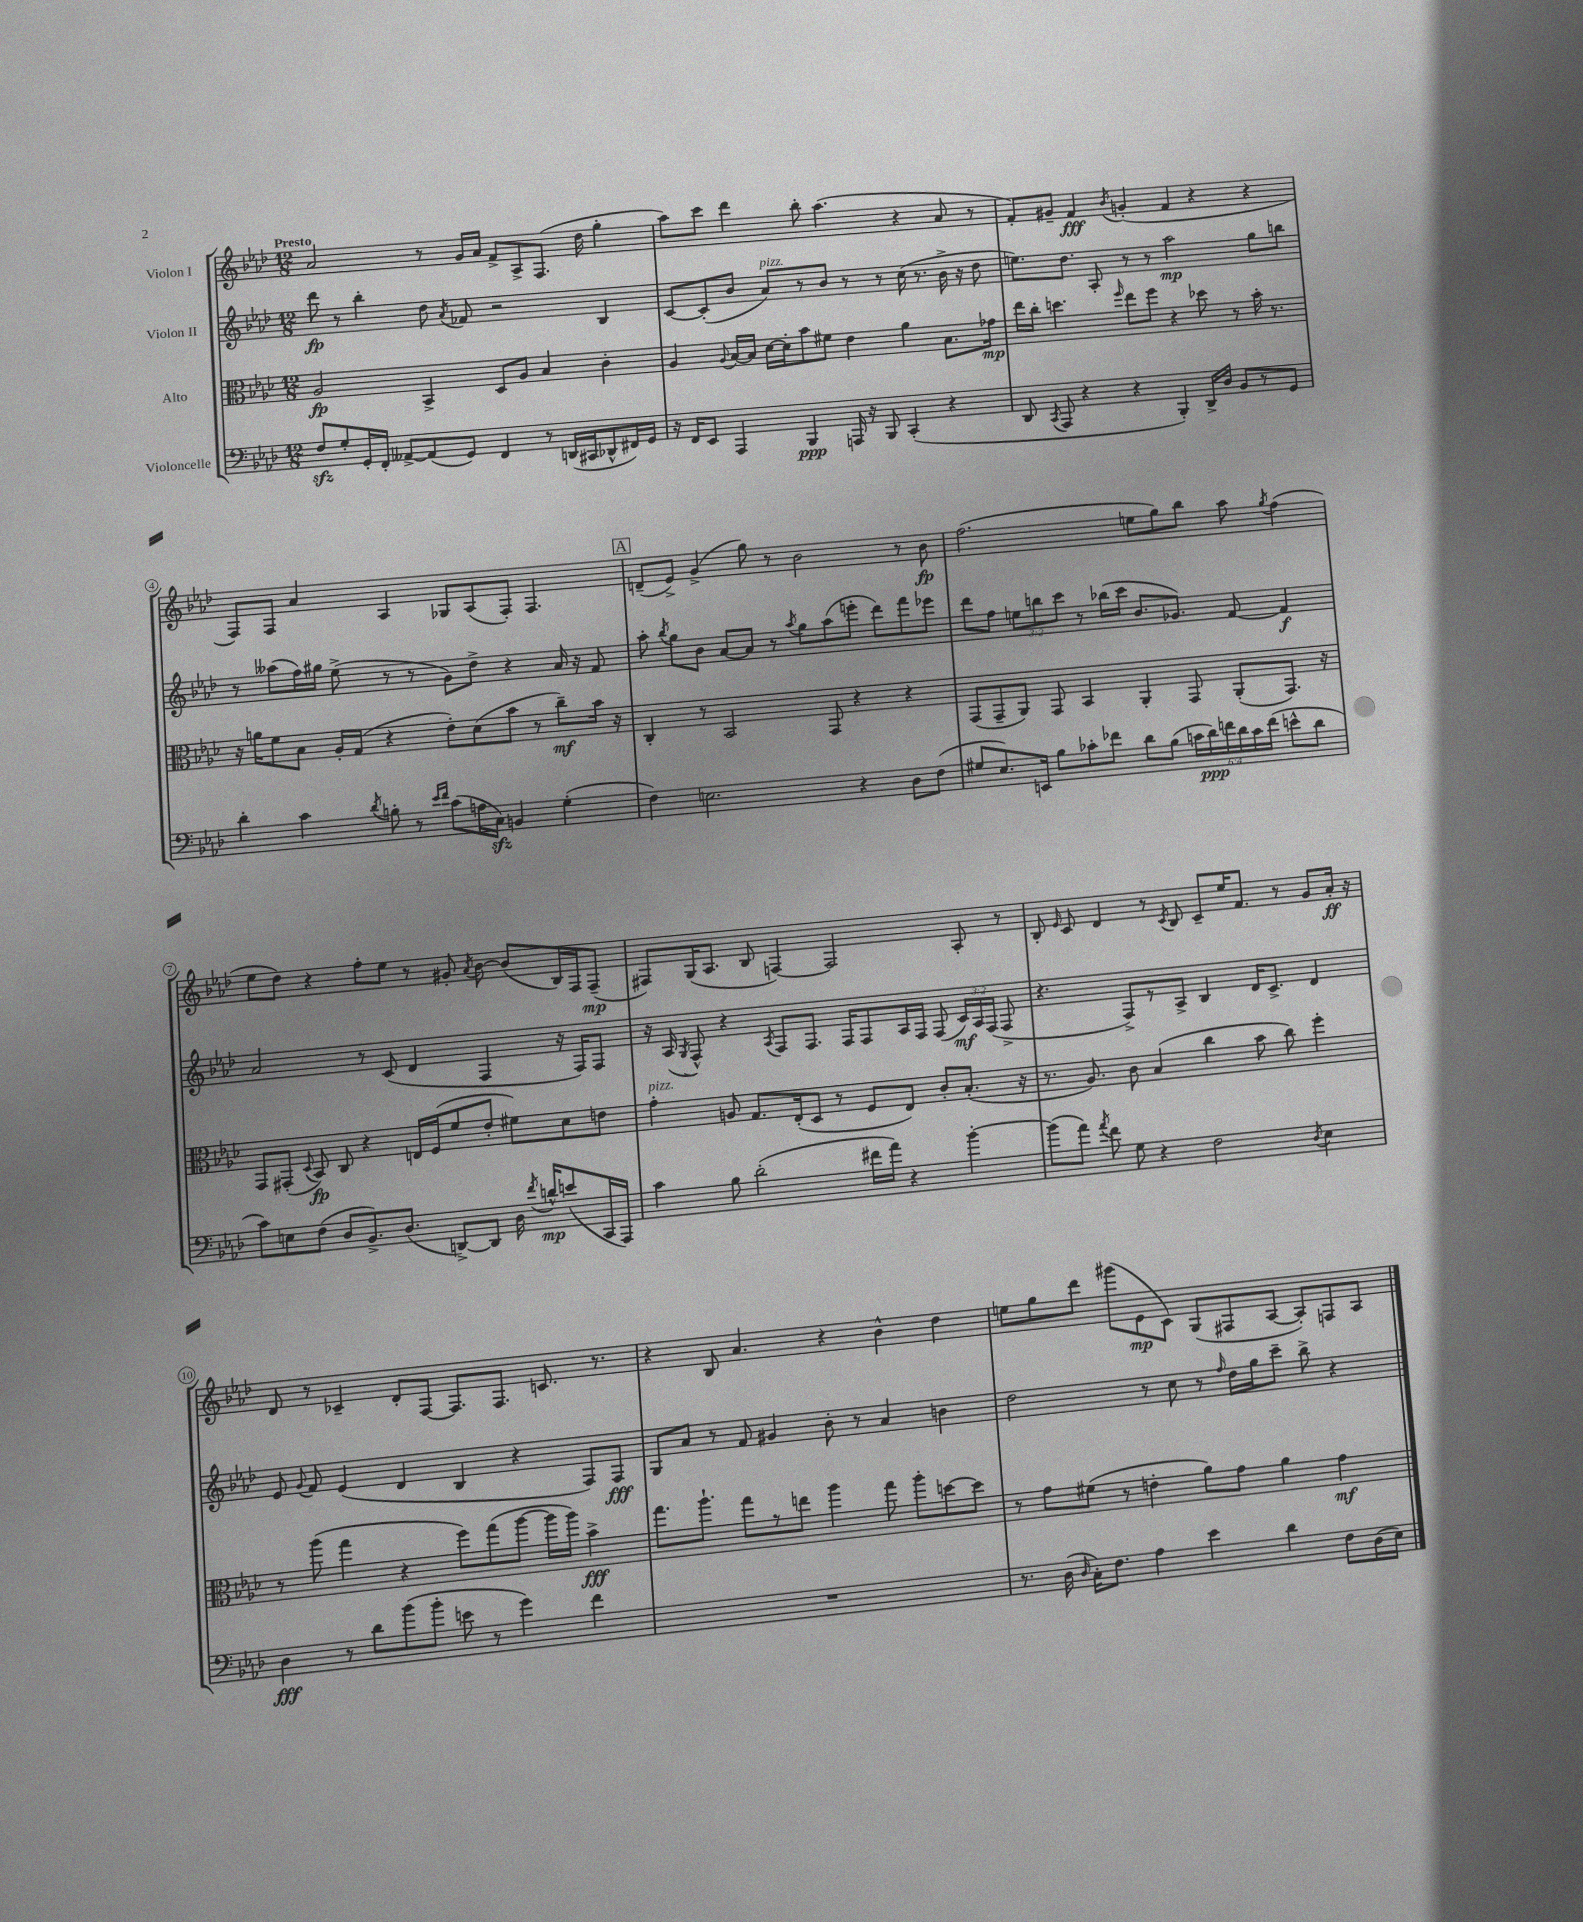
<<
\new StaffGroup <<
\new Staff = "s0" \with { instrumentName = "Violon I" } {
    \clef treble \key aes \major \numericTimeSignature \time 12/8 \tempo "Presto"
    \autoBeamOff aes'2 r8 g'16[ aes'16] f'8[-> aes8-> f8.]( des''16 g''4-. |
    aes''8[) c'''8] des'''4 bes''8-. aes''4.( r4 aes'8 r8 |
    f'8[-.) gis'8]-- f'4\fff \acciaccatura { bes'8 } g'4-.( f'4 r4 r4 |
    f8[) f8] aes'4 aes4 ges8[ aes8( f8]-.) f4. |
    \mark \markup { \box "A" } d'8[--( ees'8]->) g'4->( g''8) r8 bes'2 r8 bes'8\fp |
    f''2.( e''8[ g''8) bes''8] aes''8 \acciaccatura { g''8 } f''4( |
    ees''8[ des''8]) r4 f''8[-. ees''8] r8 gis'8-. \acciaccatura { aes'8 } bes'8~ bes'8[( bes16) f16 f8]--\mp( |
    fis8[) g16( aes8.] bes8 f4~) f2 aes8-. r8 |
    bes8-. \grace { ees'16 } c'8 des'4 r8 \acciaccatura { c'8 } bes8 c'8[-- ees''16 f'8.] r8 g'8[ aes'16]-.\ff r16 |
    des'8 r8 ces'4-- des'8[-. f8]~ f8.[ f8.] c'8. r8. |
    r4 bes8 aes'4. r4 bes'4-^ des''4 |
    e''8[ g''8 des'''8] gis'''8[( ees'8\mp c'8]) g8[( fis8 aes8]~ aes8[-.) f8 aes8] \bar "|." |
}
\new Staff = "s1" \with { instrumentName = "Violon II" } {
    \clef treble \key aes \major \numericTimeSignature \time 12/8 \override Staff.TupletNumber.text = #tuplet-number::calc-fraction-text
    \autoBeamOff des'''8\fp r8 bes''4-. des''8 \acciaccatura { aes'8 } fes'8 r2 bes4 |
    c'8[~ c'8-.( bes'8] aes'8[^\markup { \italic "pizz." }) r8 bes'8] r8 r8 c''16( r8. bes'16-> r16 des''8 |
    e''8.[) des''8.] aes8-. r8 r8 aes''2\mp g''8[ b''8] |
    r8 aeses''8[( f''16) gis''16] ees''8->( r8 r8 g'8[) des''8]-> r4 aes'16 r16 f'8 |
    \mark \markup { \box "A" } aes''8-. \acciaccatura { bes''8 } g''8[ bes'8] aes'8[~ aes'8] r8 \acciaccatura { aes''8 } g''8[ aes''8( e'''8]-. des'''8[) f'''8 ees'''8] |
    des'''8[ f''8] \tuplet 3/2 { e''8[ b''8 c'''8] } r8 bes''16[( c'''16] bes'8.[ ges'8.]) f'8~ f'4\f |
    aes'2 r8 c'8( des'4 f4 r16 f16[) f8] |
    r16 aes16( \acciaccatura { g8 } f8-^) r4 \acciaccatura { aes8 } f8[ f8.] f16[ f8 aes16 f16] f8( \tuplet 3/2 { c'16[\mf) aes16 f16]( } f8-> |
    r4. f8[->) r8 aes8]-> bes4 des'16[ c'8.]-> des'4 |
    ees'8 \appoggiatura { g'8 } f'8 ees'4( des'4 bes4 r4 f8[) f8]\fff |
    g8[ aes'8] r8 f'8 gis'4 bes'8-. r8 aes'4 b'4 |
    des''2 r8 c''8 r8 \grace { f''16 } des''16[ g''16 c'''8]-- bes''8-> r4 \bar "|." |
}
\new Staff = "s2" \with { instrumentName = "Alto" } {
    \clef alto \key aes \major \numericTimeSignature \time 12/8
    \autoBeamOff aes2\fp bes,4-> des8[ aes8] bes4 c'4-. |
    aes4 \appoggiatura { aes8 } bes16[~ bes16] des'16[~ des'16-. bes'8 fis'8] ees'4 aes'4 bes8.[ ges'16]\mp |
    ees''16[ c''16]-. d''4. \grace { f''16 } ees''8[ f''8] r4 des''8 r8 bes'16-. r8. |
    r16 a'16[ f'8 bes8] aes16[-. g16]( r4 ees'8[-.) des'8( bes'8] r8 c''8[--\mf) bes'16] r16 |
    \mark \markup { \box "A" } c4-. r8 bes,2 g,8 r4 r4 |
    g,8[( g,8-- aes,8]) g,8 bes,4 aes,4-. g,8 aes,8[-.( g,8.]) r16 |
    g,8[ gis,8]-.( \appoggiatura { des8 } bes,8\fp) c8 r4 e16[ f16( f'8 ees'8]-. fis'8[) des'8 e'8] |
    g'4-.^\markup { \italic "pizz." } a8 g8.[ ees16-.( des8] r8 f8[ ees8]) c'8[-. bes8.]-.( r16 |
    r8. aes8.) c'8 bes4( c''4 bes'8 c''8) f''4-. |
    r8 aes''8( g''4 r4 f''8[) g''8( aes''8]~ aes''16[ aes''16]) bes'4->\fff |
    g''8.[ aes''8.]-! g''8[ r8 e''8] aes''4 g''8 aes''8[-. d''8~ d''8] |
    r8 g'8[ fis'8]( r8 e'4-. aes'8[) g'8] aes'4 g'4\mf \bar "|." |
}
\new Staff = "s3" \with { instrumentName = "Violoncelle" } {
    \clef bass \key aes \major \numericTimeSignature \time 12/8 \override Staff.TupletNumber.text = #tuplet-number::calc-fraction-text
    \autoBeamOff f8[\sfz g8-. g,16-. f,16]-. aeses,8[~-> aeses,8( g,8]) f,4 r8 d,16[( cis,16 des,8-^ fis,16) g,16] |
    r16 f,16[ ees,8] aes,,4 bes,,4\ppp a,,16 r16 bes,,8 c,4-.( r4 |
    des,8 \acciaccatura { c,8 } aes,,8 r4 r4 bes,,4-.) des,16[-> des16] bes,8[ r8 g,8] |
    des'4-. c'4 \acciaccatura { des'8 } b8-. r8 \grace { ees'16[ f'16] } c'8[( a16 c16]\sfz) b,4 g4-.( |
    \mark \markup { \box "A" } f4) e2. r4 des8[ f8]( |
    gis8[ ees8.) e,16] bes8[ ces'8-. fes'8] des'8[ bes8]( \tuplet 6/4 { c'16[ des'16\ppp) f'16 des'16 c'16 f'16]( } e'8[-^ des'8] |
    c'8[) e8 f8]( des8[ bes,8.->) des8.]( d,8[~->) d,8] des16 \acciaccatura { f'8 } d'16[-^\mp e'8( c,16 aes,,16]) |
    c'4 bes8 des'2-.( fis'16[ aes'16]) r4 bes'4~-. |
    bes'8[( aes'8]) \acciaccatura { aes'8 } f'8 g8 r4 f2 \acciaccatura { des8 } ees4 |
    des4\fff r8 des'8[ bes'8( bes'8]-. e'8 r8 g'4) f'4 |
    R1. |
    r8. des16( \grace { des16 } c16[-.) f8.] aes4 ees'4 des'4 f8[ des16( ees16]) \bar "|." |
}
>>
>>
\layout { \context { \Score \override BarNumber.stencil = #(make-stencil-circler 0.1 0.3 ly:text-interface::print) } }
